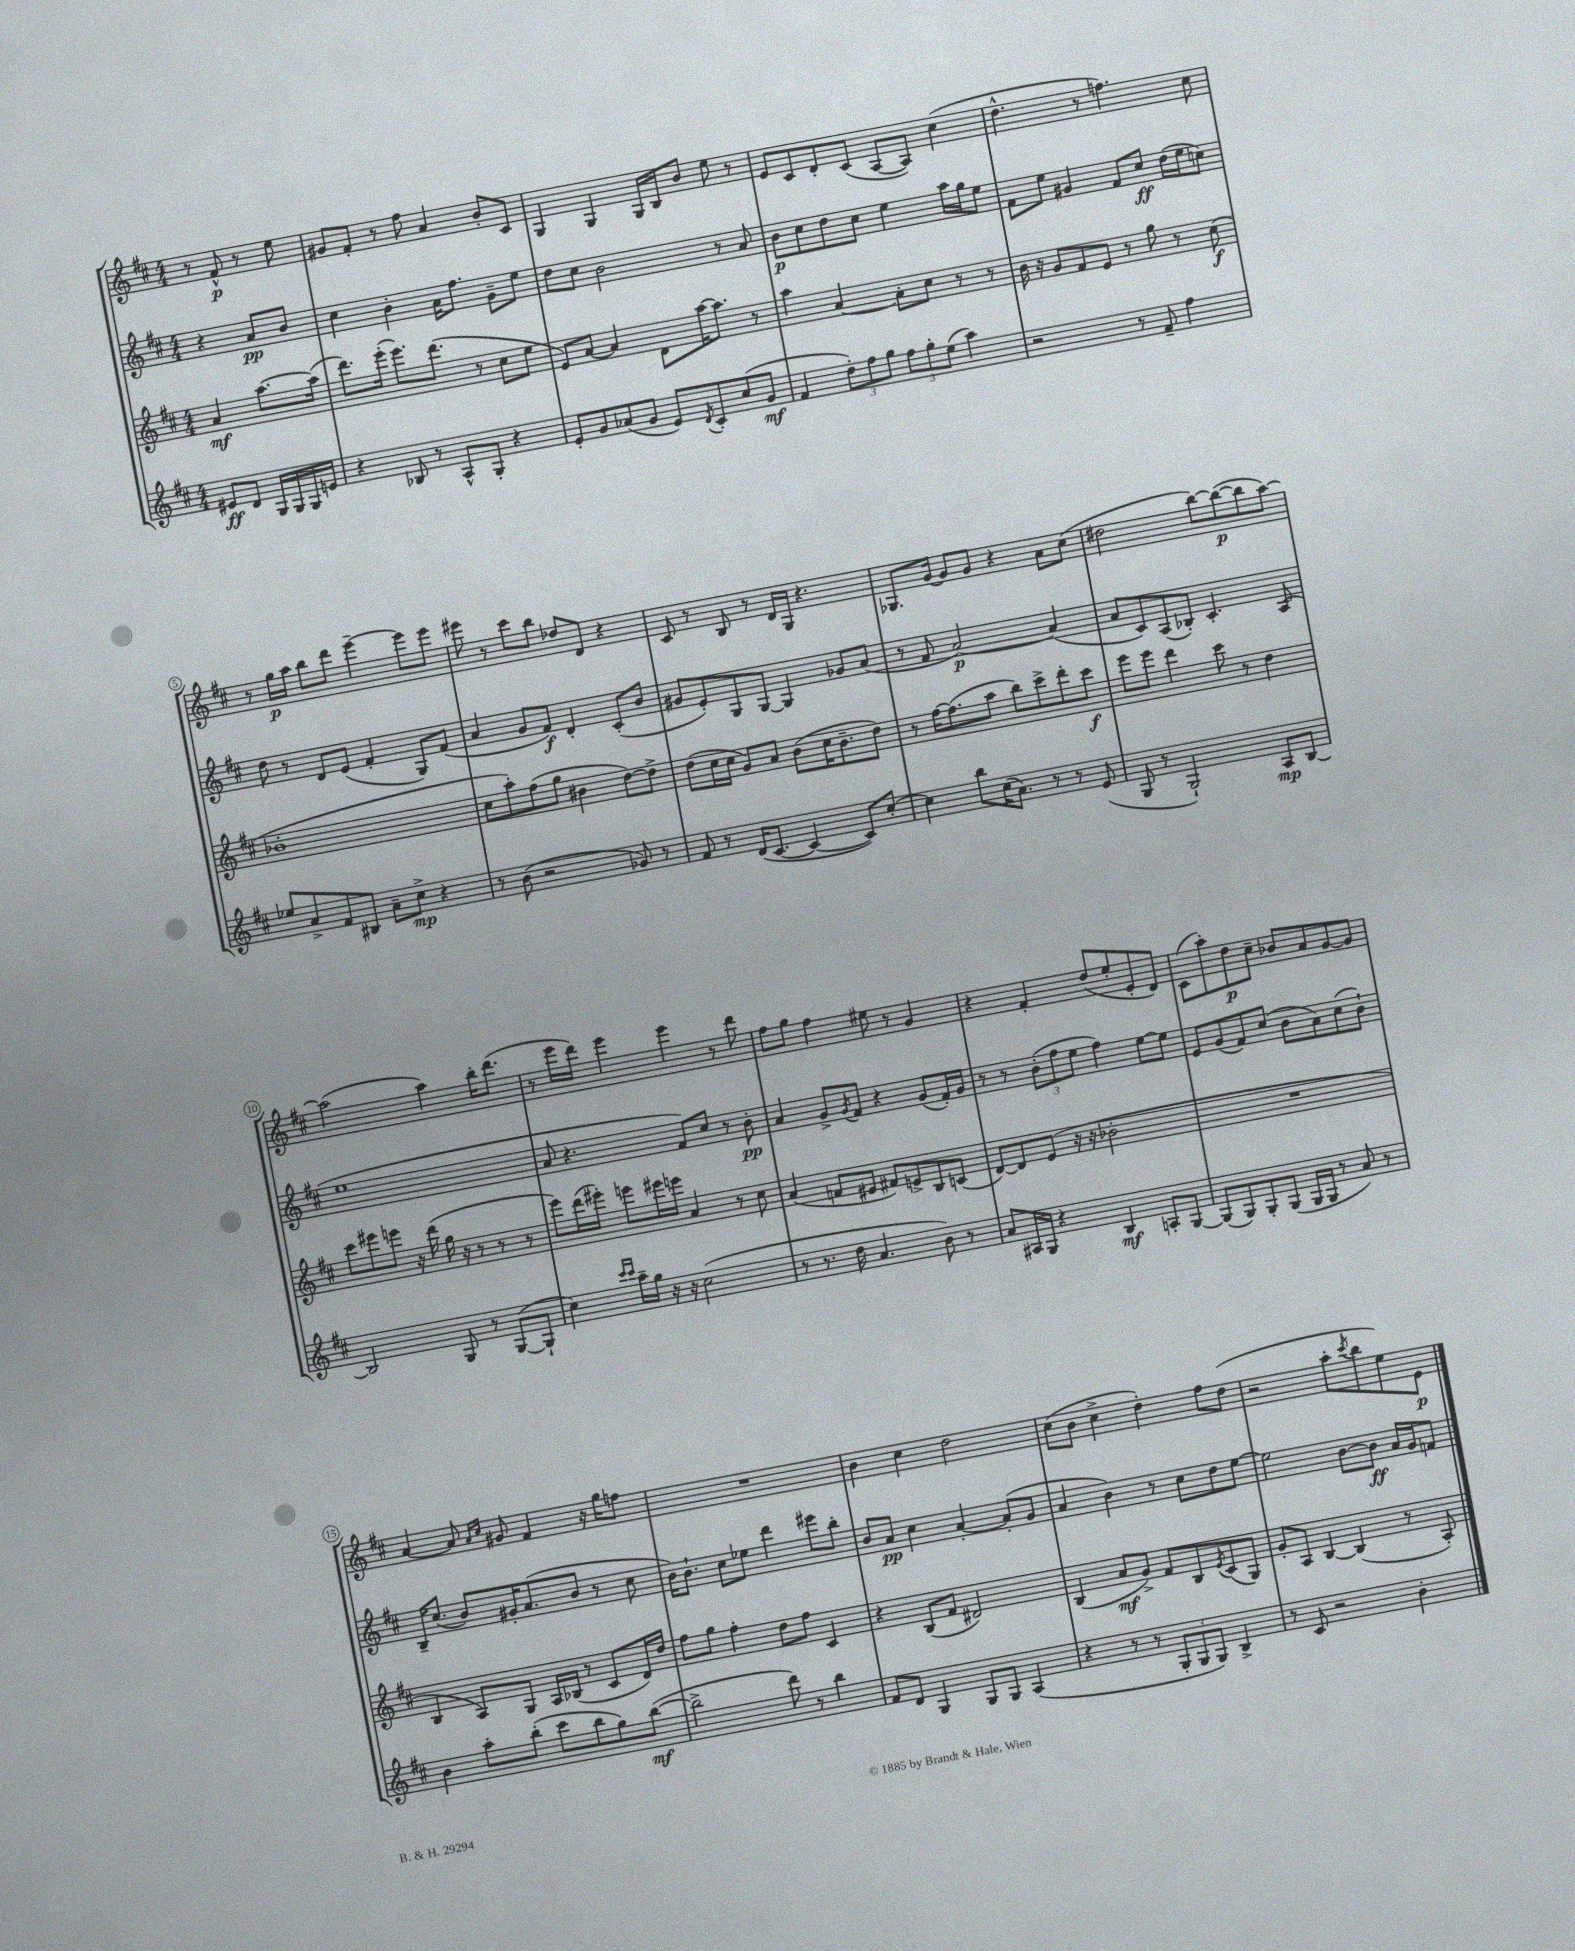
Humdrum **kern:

**kern	**kern	**kern	**kern
*staff4	*staff3	*staff2	*staff1
*clefG2	*clefG2	*clefG2	*clefG2
*k[f#c#]	*k[f#c#]	*k[f#c#]	*k[f#c#]
*M4/4	*M4/4	*M4/4	*M4/4
8e#/L	4a/	4r	8r
8d/J	.	.	8f#^^/
16G/LL	[8.aa\L	8a/L	8r
16G/	.	.	.
16G/	.	8b/J	8ee\
16e/JJ	(16aa\]Jk	.	.
=	=	=	=
4r	8.ddd\L)	4cc#\	8g#/L
.	.	.	8f#'/J
.	(16eee'\Jk	.	.
8B-/	8.eee\L)	4b'\	8r
8r	.	.	8ff#\
.	(8.ddd\J	.	.
8A^^/L	.	16a\LK	4a/
.	.	8.ff#\J	.
8G'/J	8r	.	.
4r	8cc#\L	8g~\L	8b'/L
.	8ee\J	8ee\J	8c#/J
=	=	=	=
8e'/L	8e/L)	8dd\L	4G/
8g/	[8a/J	8cc#\J	.
(8a-/	4a/]	2b\	4G/
8g/J	.	.	.
8e/L)	8d\L	.	16G/LL
.	.	.	16B/J
8qd/	.	.	.
8c#'/	[16aa\K	.	8b/J
.	8.aa\]J	.	.
(8cc#/	.	8r	8ee\
8g/J	8r	8a/	8r
=	=	=	=
4f#/	4aa\	8b\L	8e/L
.	.	8cc#\	8c#/
12dd'\L)	[4a/	8dd\	8d'/
12ff#\	.	.	.
.	.	8cc#\J	(8c#/J
12gg\J	.	.	.
12ff#\L	8a'\]L	4ee\	[8A/L
12gg'\	.	.	.
.	8cc#\J	.	8A/]J)
(12ee\J	.	.	.
4aa\)	8r	16aa\LL	(4cc#\
.	.	16gg\J	.
.	8r	8ee\J	.
=	=	=	=
2r	16b\	8f#\L	4.dd^^\
.	16r	.	.
.	8g/L	8ee\J	.
.	8f#/	4g#/	.
.	8e/J	.	8r
8r	8r	8f#/L	4.ff\)
8f#~/	8gg\	8cc#/J	.
4ff#\	8r	(16dd\LL	.
.	.	16ee\J	.
.	(8cc#\	8cc\J)	8cc#\
=	=	=	=
8ee-/L	1b-'	8dd\	8r
8a^/	.	8r	16gg\LL
.	.	.	16aa\JJ
8f#/	.	8d/L	8bb\L
8B#/J	.	(8e/J	8ddd\J
8a~\L	.	4f#'/	[4eee~\
8cc#^\J	.	.	.
4r	.	8G/L)	8eee\]L
.	.	(8f#/J	8eee\J
=	=	=	=
8r	8cc#\L	4a/	8eee#\
(8b\	8aa'\)	.	8r
2r	(8ff#\	8g/L	8ccc#\L
.	8gg\J	8f#/J)	8bb\J
.	4b#\	4d'/	8dd-/L
.	.	.	8d/J
8g-/)	[8dd\L)	(8c#'/L	4r
8r	8dd^\]J	8b/J	.
=	=	=	=
8f#/	(8dd\L	8g#/L	8c#/
8r	16cc#\L	8e'/)	8r
.	16cc#\JJ	.	.
(16d/LK	8g/L)	8G/	8B/
[8.c#/J	.	.	.
.	8a/J	[8G/J	8r
4c#/_	(8b\L	4G/]	16d/LL
.	.	.	16G/JJ
.	16cc#\K	.	4.r
.	8.b~\	.	.
8c#/]L)	.	8g-/L	.
[8cc#'/J	8dd\J)	(8a/J	.
=	=	=	=
4cc#\]	8r	8r	8.G-/L
.	[16ff#\LK	8f#/	.
.	(8.ff#\]	.	[16g/Jk
8bb\L	.	[2a/)	8g/]L
(16cc#\K	8aa\J	.	8g/J
8.a\J)	.	.	.
.	8bb\L)	.	4r
8r	8ccc#^\	.	.
8r	8ddd'\	(4a/]	8a\L
(8e/	8ccc#\J	.	(8cc#\J
=	=	=	=
8G/	8eee\L	8a/L	2dd#\
8r	8eee\J	8c#/)	.
2G`/)	4ddd\	(8A/	.
.	.	8B-'/J)	.
.	8ccc#\	4.c#'/	[8bb\L)
.	8r	.	(8bb\_
8A/L	4dd\	.	8bb\]
[8B/J	.	(8A/	[8aa\J)
=	=	=	=
2B/]	8ccc#\L	1ee	(2aa\]
.	8eee#\	.	.
.	8eee\J	.	.
.	16r	.	.
.	(16ddd\	.	.
8G/	16gg\	.	4aa\)
.	16r	.	.
8r	8r	.	.
([8G/L	8r	.	16bb'\LK
.	.	.	(8.ddd\J
8G`/]J	8r	.	.
=	=	=	=
4cc#\)	8eee\L)	8a/	8r
.	(16ddd\L	4.r	16eee\LL
.	16eee#'\JJ)	.	16ddd\JJ)
16qqccc#/LL	.	.	.
16qqccc#/JJ	.	.	.
16aa~\LL	8eee\L	.	4eee\
16gg\JJ	.	.	.
16r	16eee#\L	.	.
16r	16eee\JJ	.	.
(2cc#\	4a/	8f#/L)	4eee\
.	.	8cc#/J	.
.	8r	8r	8r
.	8cc#\	8b'\	8ddd\
=	=	=	=
8r	(4a/	4a/	8ff#\L
8.r	.	.	8gg\J
.	8f/L	8g^/L	4ff#\
16dd\	.	.	.
.	.	8qg/	.
4.a/	8e#/J	8f#/J	.
.	8f#/L)	4r	8ee#\
.	8e^/	.	8r
8b\)	8B/	(8g/L	4g/
8r	(8c/J	16f#'/L)	.
.	.	16g/JJ	.
=	=	=	=
8a/L	[8d/L)	8r	4r
16A#/L	8d/]	8r	.
16G/JJ	.	.	.
4r	(8e/J	(12b'\L	4f#'/
.	.	12ff#\	.
.	16r	.	.
.	.	12ee\J	.
.	16r	.	.
4B/	2b-'\	4ff#\)	(8dd/L
.	.	.	8ee'/
8A'/L	.	[8ee\L	8e'/
[8G/J	.	8ee\]J	8d/J)
=	=	=	=
(8G/]L	1r	8e/L	(8c#\L
8G/)	.	(8g/	8aa'\)
8G'/	.	8f#/)	8dd\
(8G/J	.	(8cc#/J	8cc#~\J
16G/LL	.	8b\L	8b-/L
16G/JJ	.	.	.
8r	.	8a\)	8a/
8a/)	.	(8cc#\	[8g/
8r	.	8b`\J)	8g/]J
=	=	=	=
4b\	4B/	16B~/LK	[4a/
.	.	(8.cc#/J	.
8aa'\L	8A/L)	8b/L)	8a/]
.	.	.	16qqa/LL
.	.	.	16qqcc#/JJ
(8bb'\J	8G/J	16g#'/K	8g#/
.	.	(8.a/	.
8ccc#\L	16A/LL	.	4f#/
.	(16B-/JJ	.	.
8bb\	8r	8b/J	.
8gg\)	8c#/L	8r	16r
.	.	.	16gg\LK
([8bb\J	16d/L)	8cc#\	8ff\J
.	16dd/JJ	.	.
=	=	=	=
2bb^\]	8ff#\L	16b\LK)	1r
.	.	8.b`\J	.
.	8gg\J	.	.
.	4ff#'\	8cc#\L	.
.	.	8ee-\J	.
8ddd\)	8dd\L	4ddd\	.
8r	8ff#\J	.	.
4bb\	4c#/	8eee#\L	.
.	.	8bb'\J	.
=	=	=	=
8f#/L	4r	8b/L	4b\
8d/J	.	8a/J	.
4G/	(8B/L	4cc#\	4cc#\
.	8f#/J	.	.
8G/L	2d#/)	[4a'/	2dd\
8G/J	.	.	.
(4A/	.	(8a'/]L	.
.	.	8g/J	.
=	=	=	=
4r	(4B/	4a/	(8cc#\L
.	.	.	8b\J
8r	8a/L	4b\)	4cc#^\
8r	8g^/J)	.	.
12G'/L	8f#/L	8r	4dd'\)
12G/	.	.	.
.	8B/	8cc#\L	.
12G/J)	.	.	.
.	8qe/	.	.
4B^/	(8c#/	8dd\	8ff#\L
.	8G/J)	[8ee\J	(8dd\J
=	=	=	=
8r	8g'/L	2ee\]	2r
8c#/	8A/J	.	.
2r	[4B/	.	.
.	(4B/]	[8b\L	8aa'\L
.	.	.	8qccc#/
.	.	8b\]J	8bb\
4b'\	8r	16a/LL	8ee\)
.	.	16g/J	.
.	8A'/)	8f/J	8e\J
==	==	==	==
*-	*-	*-	*-
